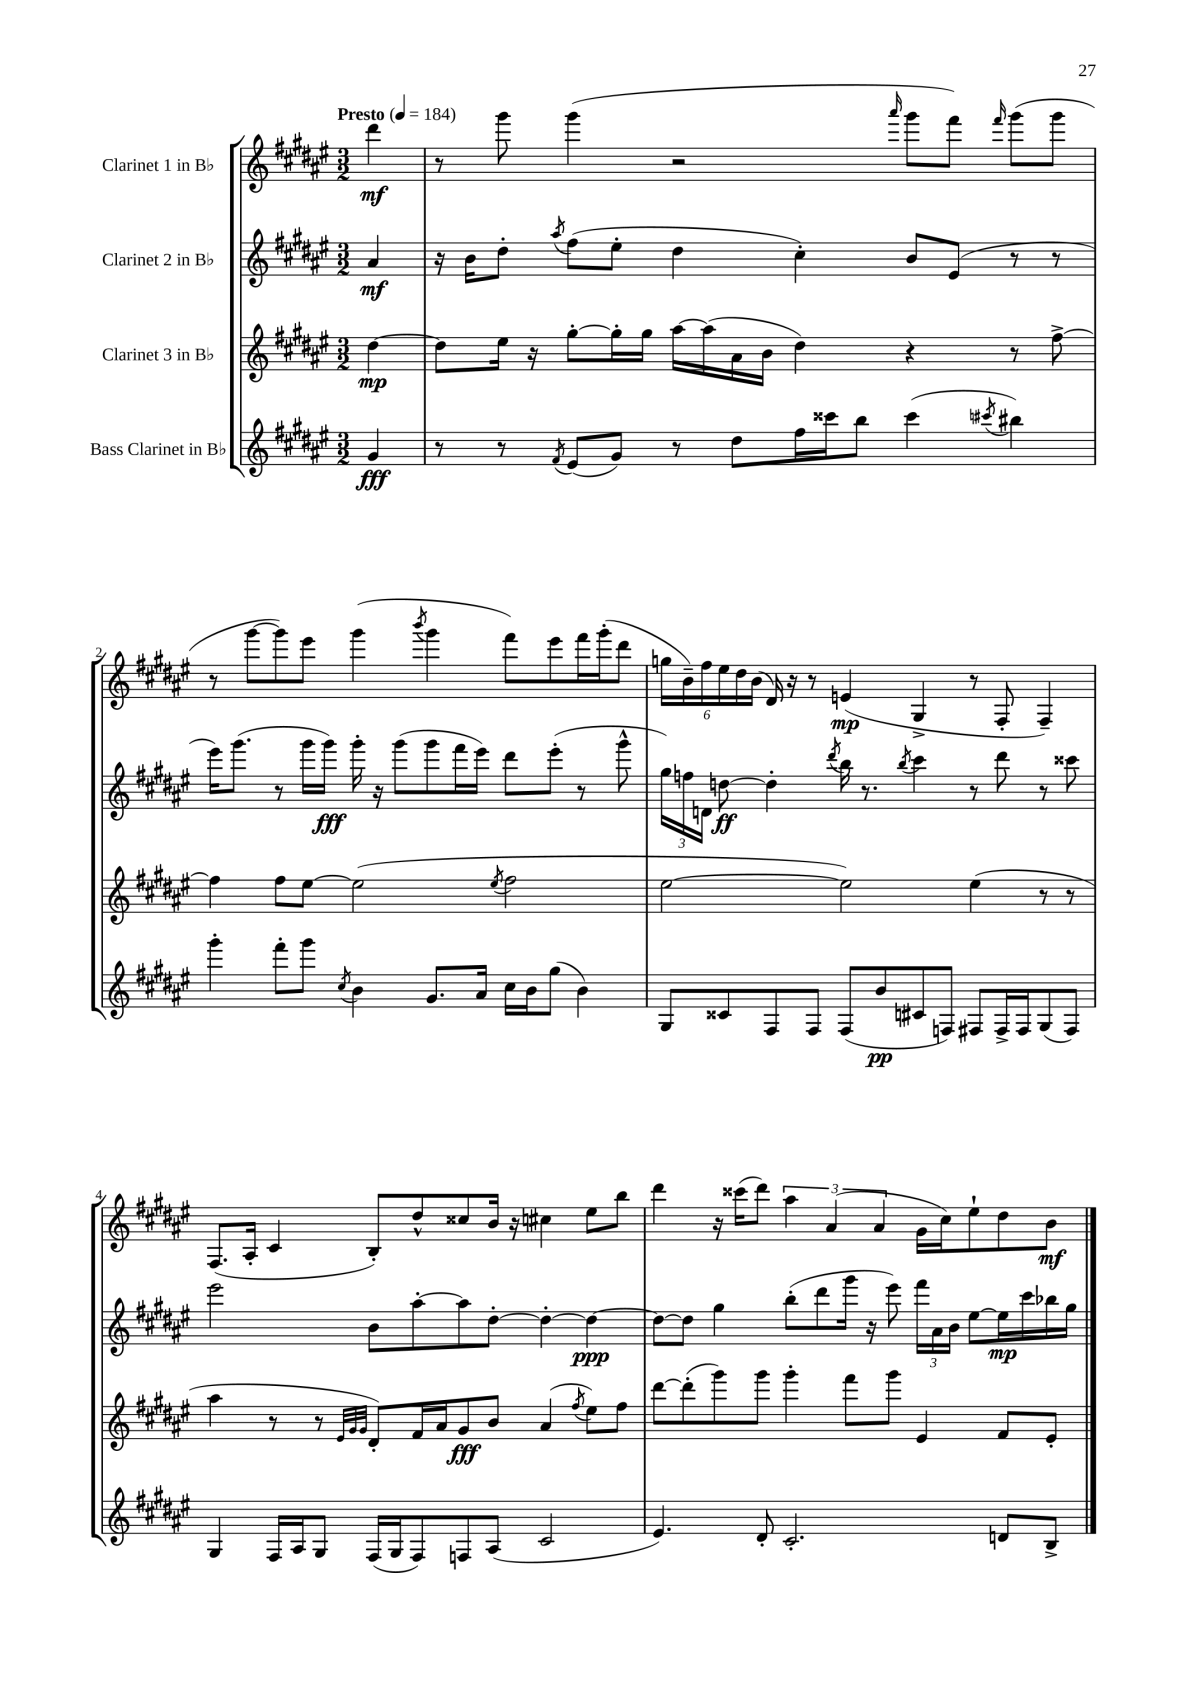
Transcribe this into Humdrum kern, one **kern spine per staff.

**kern	**kern	**kern	**kern
*staff4	*staff3	*staff2	*staff1
*clefG2	*clefG2	*clefG2	*clefG2
*k[f#c#g#d#a#e#]	*k[f#c#g#d#a#e#]	*k[f#c#g#d#a#e#]	*k[f#c#g#d#a#e#]
*M3/2	*M3/2	*M3/2	*M3/2
*MM184	*MM184	*MM184	*MM184
4g#	[4dd#	4a#	4ddd#
=	=	=	=
8r	8dd#]	16r	8r
.	.	16b	.
8r	16ee#	8dd#'	8ggg#
.	16r	.	.
8qf#	.	8qaa#	.
(8e#	[8gg#'	(8ff#	(4ggg#
8g#)	16gg#']	8ee#'	.
.	16gg#	.	.
8r	[16aa#	4dd#	2r
.	(16aa#]	.	.
8dd#	16a#	.	.
.	16b	.	.
16ff#	4dd#)	4cc#')	.
16ccc##	.	.	.
8bb	.	.	.
.	.	.	16qqaaa#
(4ccc##	4r	8b	8ggg#
.	.	(8e#	8fff#)
8qccc#	.	.	16qqfff#
4bb#)	8r	8r	(8ggg#
.	[8ff#^	8r	8ggg#
=	=	=	=
4ggg#'	4ff#]	16eee#)	8r
.	.	(8.ggg#	.
.	.	.	[8ggg#
8fff#'	8ff#	8r	8ggg#])
8ggg#	[8ee#	16ggg#	8eee#
.	.	16ggg#)	.
8qcc#	.	.	.
4b	(2ee#]	16ggg#'	(4ggg#
.	.	16r	.
.	.	(8ggg#	.
.	.	.	8qbbb
8.g#	.	8ggg#	4ggg#
.	.	16fff#	.
16a#	.	16eee#)	.
.	8qee#	.	.
16cc#	2ff#	8ddd#	8fff#)
16b	.	.	.
(8gg#	.	(8eee#'	8eee#
4b)	.	8r	16fff#
.	.	.	(16ggg#'
.	.	8ggg#^^	8ddd#
=	=	=	=
8G#	[2ee#	24gg#)	24gg
.	.	24ff	24b~)
.	.	24d	24ff#
8c##	.	[8dd	24ee#
.	.	.	24dd#
.	.	.	(24b
8F#	.	4dd']	16d#)
.	.	.	16r
8F#	.	.	8r
.	.	8qddd#	.
(8F#	2ee#])	16bb	(4e
.	.	8.r	.
8b	.	.	.
.	.	8qbb	.
8c#	.	4ccc#	4G#^
8F)	.	.	.
8F#	(4ee#	8r	8r
16F#^	.	8ddd#	8F#'
16F#	.	.	.
(8G#	8r	8r	4F#~)
8F#)	8r	8ccc##	.
=	=	=	=
4G#	4aa#	2eee#	(8.F#
.	.	.	16A#'
16F#	8r	.	4c#
16A#	.	.	.
8G#	8r	.	.
.	32qqe#	.	.
.	32qqg#	.	.
.	32qqg#	.	.
(16F#	8d#')	8b	8B')
16G#	.	.	.
8F#)	16f#	[8aa#'	8dd#^^
.	16a#	.	.
8F	8g#	8aa#]	8cc##
(8A#	8b	[8dd#'	16b
.	.	.	16r
2c#	(4a#	4dd#'_	4cc#
.	8qff#	.	.
.	8ee#)	4dd#_	8ee#
.	8ff#	.	8bb
=	=	=	=
4.e#)	[8ddd#	8dd#_	4ddd#
.	(8ddd#']	8dd#]	.
.	8ggg#)	4gg#	16r
.	.	.	(16ccc##
8d#'	8ggg#	.	8ddd#)
2.c#'	4ggg#'	(8bb'	6aa#
.	.	8ddd#	.
.	.	.	(6a#
.	8fff#	16ggg#	.
.	.	16r	.
.	.	.	6a#
.	8ggg#	8eee#)	.
.	4e#	24fff#	16g#
.	.	24a#	.
.	.	.	16cc#)
.	.	24b	.
.	.	[8ee#	8ee#`
8d	8f#	16ee#]	8dd#
.	.	16ccc#	.
8B^	8e#'	16bb-	8b
.	.	16gg#	.
==	==	==	==
*-	*-	*-	*-
